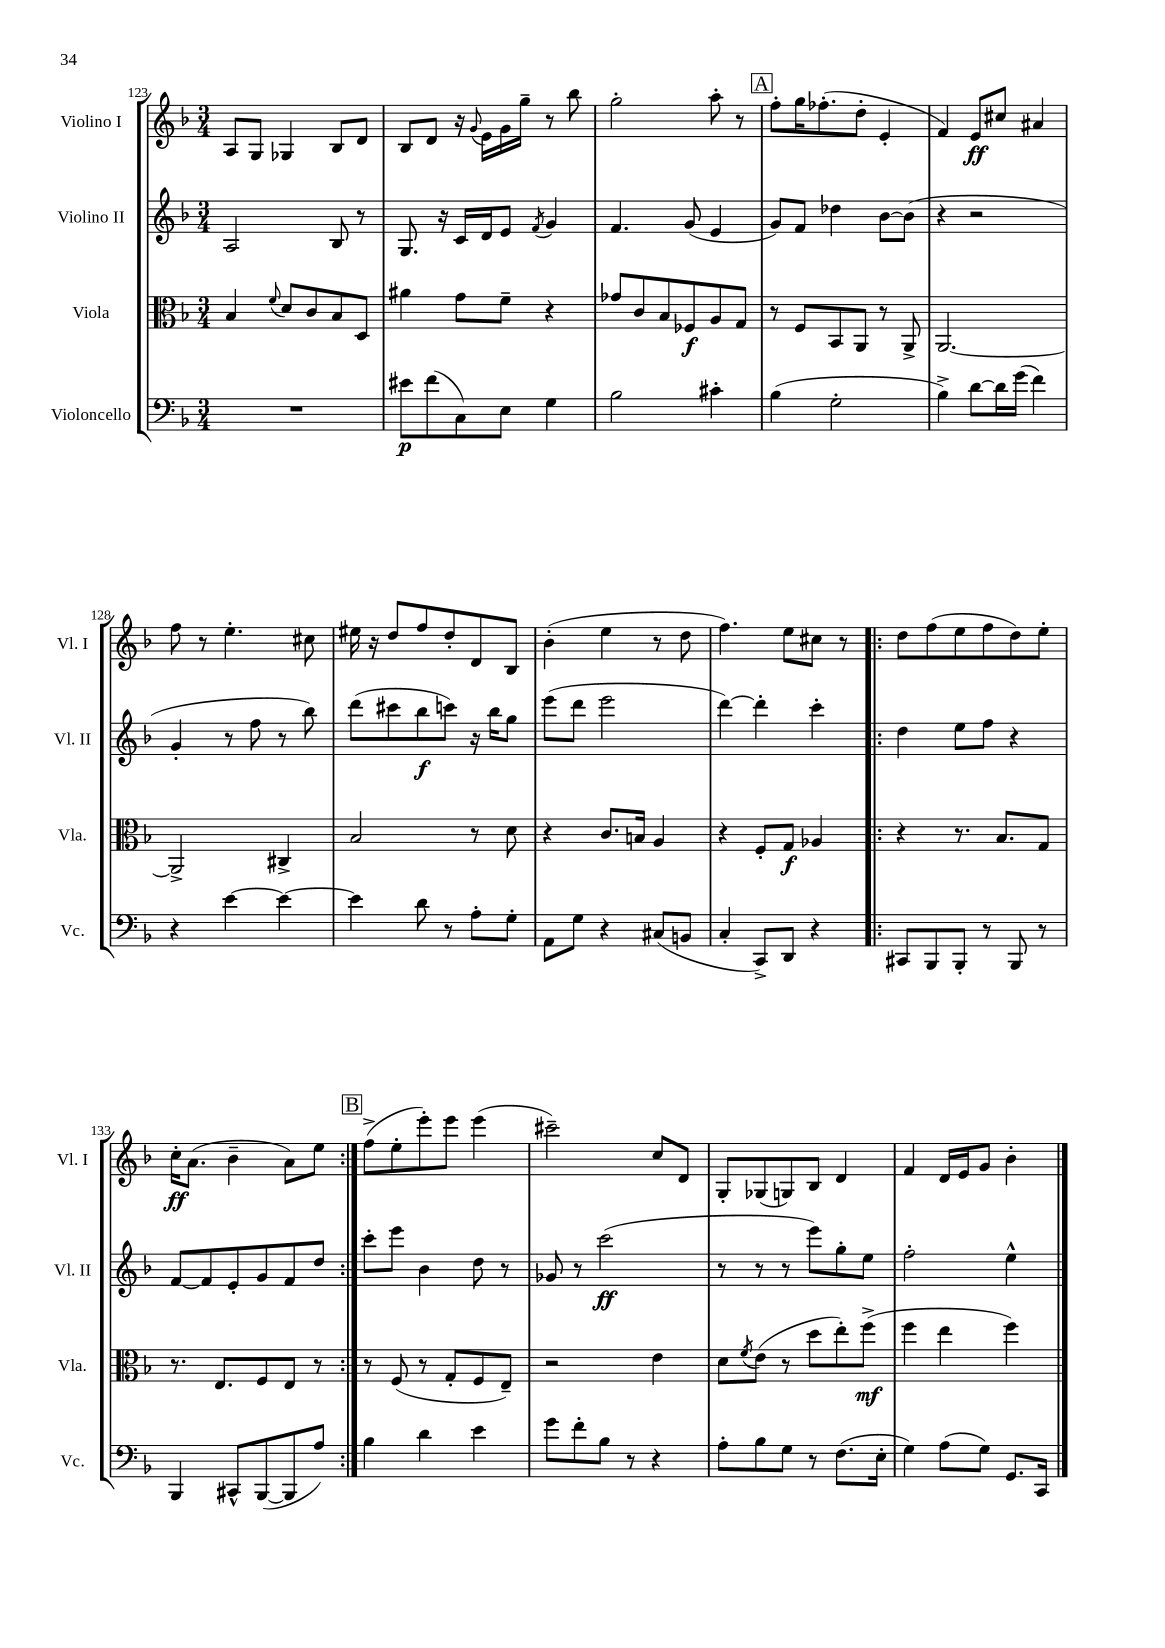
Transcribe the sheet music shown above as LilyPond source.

<<
\new StaffGroup <<
\new Staff = "s0" \with { instrumentName = "Violino I" shortInstrumentName = "Vl. I" } {
    \clef treble \key f \major \numericTimeSignature \time 3/4
    a8 g8 ges4 bes8 d'8 |
    bes8 d'8 r16 \appoggiatura { g'8 } e'16 g'16 g''16-- r8 bes''8 |
    g''2-. a''8-. r8 |
    \mark \markup { \box "A" } f''8-. g''16 fes''8.-.( d''8-. e'4-. |
    f'4) e'8\ff cis''8 ais'4 |
    f''8 r8 e''4.-. cis''8 |
    eis''16 r16 d''8 f''8 d''8-. d'8 bes8 |
    bes'4-.( e''4 r8 d''8 |
    f''4.) e''8 cis''8 r8 |
    \repeat volta 2 { d''8 f''8( e''8 f''8 d''8) e''8-. |
    c''16-.\ff a'8.( bes'4-- a'8) e''8 | }
    \mark \markup { \box "B" } f''8->( e''8-. e'''8-.) e'''8 e'''4( |
    cis'''2--) c''8 d'8 |
    g8-. ges8( g8) bes8 d'4 |
    f'4 d'16 e'16 g'8 bes'4-. \bar "|." |
}
\new Staff = "s1" \with { instrumentName = "Violino II" shortInstrumentName = "Vl. II" } {
    \clef treble \key f \major \numericTimeSignature \time 3/4
    a2 bes8 r8 |
    g8. r16 c'16 d'16 e'8 \acciaccatura { f'8 } g'4 |
    f'4. g'8( e'4 |
    \mark \markup { \box "A" } g'8) f'8 des''4 bes'8~ bes'8( |
    r4 r2 |
    g'4-. r8 f''8 r8 bes''8) |
    d'''8( cis'''8 bes''8\f c'''8) r16 bes''16 g''8 |
    e'''8( d'''8 e'''2 |
    d'''4~) d'''4-. c'''4-. |
    \repeat volta 2 { d''4 e''8 f''8 r4 |
    f'8~ f'8 e'8-. g'8 f'8 d''8 | }
    \mark \markup { \box "B" } c'''8-. e'''8 bes'4 d''8 r8 |
    ges'8 r8 c'''2\ff( |
    r8 r8 r8 e'''8) g''8-. e''8 |
    f''2-. e''4-^ \bar "|." |
}
\new Staff = "s2" \with { instrumentName = "Viola" shortInstrumentName = "Vla." } {
    \clef alto \key f \major \numericTimeSignature \time 3/4
    bes4 \appoggiatura { f'8 } d'8 c'8 bes8 d8 |
    ais'4 g'8 f'8-- r4 |
    ges'8 c'8 bes8 fes8\f a8 g8 |
    \mark \markup { \box "A" } r8 f8 bes,8 a,8 r8 a,8-> |
    a,2.~ |
    a,2-> cis4-> |
    bes2 r8 d'8 |
    r4 c'8. b16 a4 |
    r4 f8-. g8\f aes4 |
    \repeat volta 2 { r4 r8. bes8. g8 |
    r8. e8. f8 e8 r8 | }
    \mark \markup { \box "B" } r8 f8( r8 g8-. f8 e8--) |
    r2 e'4 |
    d'8 \acciaccatura { f'8 } e'8( r8 d''8 e''8-.) f''8->\mf( |
    f''4 e''4 f''4) \bar "|." |
}
\new Staff = "s3" \with { instrumentName = "Violoncello" shortInstrumentName = "Vc." } {
    \clef bass \key f \major \numericTimeSignature \time 3/4
    R2. |
    eis'8\p f'8( c8) e8 g4 |
    bes2 cis'4-. |
    \mark \markup { \box "A" } bes4( g2-. |
    bes4->) d'8~ d'16 g'16( f'4) |
    r4 e'4~ e'4~ |
    e'4 d'8 r8 a8-. g8-. |
    a,8 g8 r4 cis8( b,8 |
    c4-. c,8->) d,8 r4 |
    \repeat volta 2 { cis,8 bes,,8 bes,,8-. r8 bes,,8 r8 |
    bes,,4 cis,8-^ bes,,8~( bes,,8 a8) | }
    \mark \markup { \box "B" } bes4 d'4 e'4 |
    g'8 f'8-. bes8 r8 r4 |
    a8-. bes8 g8 r8 f8.( e16-. |
    g4) a8( g8) g,8. c,16 \bar "|." |
}
>>
>>
\layout { \context { \Score currentBarNumber = #123 } }
